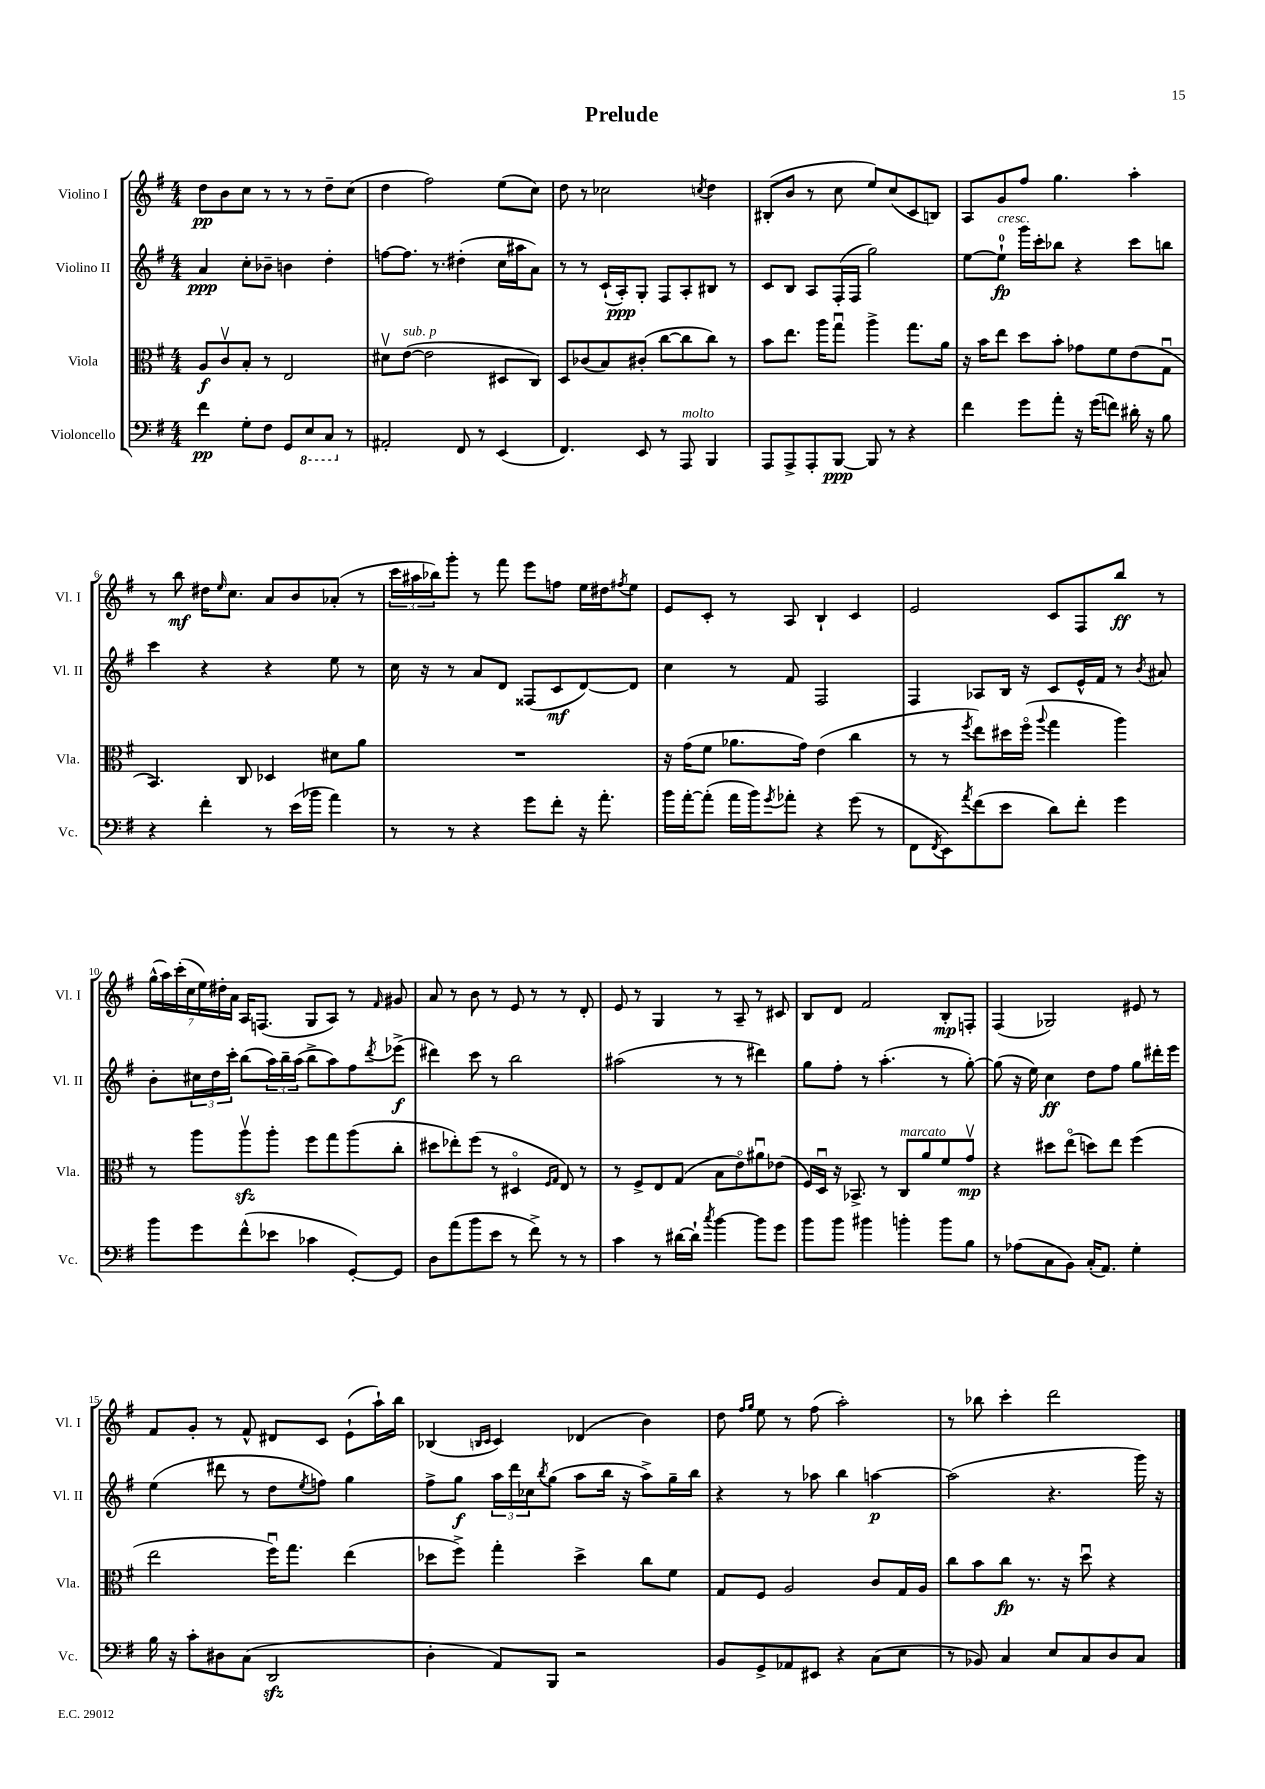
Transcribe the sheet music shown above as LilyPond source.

\header { title = "Prelude" }
<<
\new StaffGroup <<
\new Staff = "s0" \with { instrumentName = "Violino I" shortInstrumentName = "Vl. I" } {
    \clef treble \key g \major \numericTimeSignature \time 4/4
    d''8\pp b'8 c''8 r8 r8 r8 d''8-- c''8( |
    d''4 fis''2) e''8( c''8) |
    d''8 r8 ces''2 \acciaccatura { c''8 } d''4 |
    bis8-.( b'8 r8 c''8 e''8) c''8( c'8 b8) |
    a8 g'8 fis''8 g''4. a''4-. |
    r8 b''8\mf dis''16 \grace { e''16 } c''8. a'8 b'8 aes'8-.( r8 |
    \tuplet 3/2 { c'''16 ais''16 bes''16) } g'''8-. r8 fis'''8 e'''8 f''8 e''16 dis''16 \acciaccatura { fis''8 } e''8 |
    e'8 c'8-. r8 a8 b4-! c'4 |
    e'2 c'8 fis8 b''8\ff r8 |
    \tuplet 7/4 { g''16-^( a''16) c'''16-.( c''16 e''16) dis''16-. a'16 } a16 f8.( g8 a8) r8 \grace { fis'16 } gis'8 |
    a'8 r8 b'8 r8 e'8 r8 r8 d'8-. |
    e'8 r8 g4 r8 a8-- r8 cis'8 |
    b8 d'8 fis'2 b8-.\mp f8-. |
    fis4( ges2) eis'8 r8 |
    fis'8 g'8-. r8 fis'8-^ dis'8 c'8 e'8-!( a''16-!) b''16 |
    bes4( \grace { b16 c'16 } c'4) des'4( b'4) |
    d''8 \grace { fis''16 g''16 } e''8 r8 fis''8( a''2-.) |
    r8 bes''8 c'''4-. d'''2 \bar "|." |
}
\new Staff = "s1" \with { instrumentName = "Violino II" shortInstrumentName = "Vl. II" } {
    \clef treble \key g \major \numericTimeSignature \time 4/4
    a'4\ppp c''8-. bes'8-- b'4 d''4-. |
    f''8~ f''8. r8. dis''4-.( c''16 ais''16 a'8) |
    r8 r8 c'16-!( a16-.\ppp) g8-. fis8 a8-. bis8 r8 |
    c'8 b8 a8 fis16-.( fis16 g''2) |
    e''8~ e''8-0-!\fp^\markup { \italic "cresc." } g'''16 c'''16-. bes''8 r4 c'''8 b''8 |
    c'''4 r4 r4 e''8 r8 |
    c''16 r16 r8 a'8 d'8 fisis8( c'8\mf d'8~) d'8 |
    c''4 r8 fis'8 fis2 |
    fis4 aes8 b16 r16 c'8 e'16-^ fis'16 r8 \acciaccatura { b'8 } ais'8 |
    b'8-. \tuplet 3/2 { cis''16 d''16 c'''16-. } b''8( \tuplet 3/2 { a''16) b''16-- a''16( } b''8-> a''8) fis''8 \acciaccatura { d'''8 } ees'''8->\f( |
    dis'''4) c'''8 r8 b''2 |
    ais''2( r8 r8 dis'''4) |
    g''8 fis''8-. r8 a''4.-.( r8 g''8~-.) |
    g''8( r16 e''16) c''4\ff d''8 fis''8 g''8 dis'''16-. e'''16 |
    e''4( dis'''8 r8 d''8 \acciaccatura { e''8 } f''8) g''4 |
    fis''8-> g''8\f \tuplet 3/2 { a''16 d'''16 ces''16 } \acciaccatura { b''8 } g''8( a''8 b''16 r16 a''8->) g''16-- b''16 |
    r4 r8 aes''8 b''4 a''4~\p |
    a''2( r4. g'''16) r16 \bar "|." |
}
\new Staff = "s2" \with { instrumentName = "Viola" shortInstrumentName = "Vla." } {
    \clef alto \key g \major \numericTimeSignature \time 4/4
    a8\f c'8\upbow b8-. r8 e2 |
    dis'8\upbow e'8~^\markup { \italic "sub. p" }( e'2 dis8 c8) |
    d8 ces'8( b8) cis'8-.( c''8~ c''8 c''8) r8 |
    b'8 e''8. a''16 g''8\downbow a''4-> g''8. a'16 |
    r16 b'16 e''8 d''8 b'8-. ges'8 fis'8 e'8( g8\downbow |
    b,4.) c8 des4 dis'8 a'8 |
    R1 |
    r16 g'16( fis'8 aes'8. g'16) e'4( c''4 |
    r8 r8 \acciaccatura { fis''8 } e''8) dis''16 fis''16\flageolet( \appoggiatura { a''8 } g''4 a''4) |
    r8 a''8 a''8\upbow\sfz a''8-. fis''8 g''8 a''8( c''8-. |
    dis''8 ees''8-.) fis''8( r8 dis4\flageolet \grace { fis16 g16 } e8) r8 |
    r8 fis8-> e8 g8( b8 e'8\flageolet) ais'8\downbow ees'8( |
    fis16) d16\downbow r16 bes,8.-> r8 c8^\markup { \italic "marcato" } a'8 fis'8 g'8\upbow\mp |
    r4 dis''8 e''8\flageolet( d''8) e''8 fis''4( |
    e''2 fis''16\downbow) g''8. e''4( |
    des''8 fis''8->) g''4-. des''4-> c''8 fis'8 |
    g8 fis8 a2 c'8 g16 a16 |
    c''8 b'8 c''8\fp r8. r16 d''8\downbow r4 \bar "|." |
}
\new Staff = "s3" \with { instrumentName = "Violoncello" shortInstrumentName = "Vc." } {
    \clef bass \key g \major \numericTimeSignature \time 4/4
    fis'4\pp g8-. fis8 g,8 \ottava #-1 e,8 c,8 \ottava #0 r8 |
    ais,2-. fis,8 r8 e,4( |
    fis,4.) e,8 r8 a,,8^\markup { \italic "molto" } b,,4 |
    a,,8 a,,8-> a,,8-. b,,8~\ppp b,,8 r8 r4 |
    fis'4 g'8 a'8-. r16 g'16( f'8) dis'16-. r16 b8 |
    r4 fis'4-. r8 e'16( bes'16 a'4) |
    r8 r8 r4 g'8 fis'8-. r16 a'8.-. |
    b'16 a'16~-. a'8-.( a'16 b'16) \acciaccatura { g'8 } aes'8-. r4 g'8( r8 |
    fis,8 \acciaccatura { fis,8 } e,8) \acciaccatura { a'8 } fis'8( e'8 d'8) fis'8-. g'4 |
    b'8 g'8 fis'8-^( ees'8 ces'4 g,8~-.) g,8 |
    d8 a'8( b'8 e'8 r8 fis'8->) r8 r8 |
    c'4 r8 dis'16~ dis'16-! \acciaccatura { c''8 } b'4~ b'8 g'8 |
    b'8 b'8 bis'4 b'4-. b'8 b8 |
    r8 aes8( c8 b,8) c16-.( a,8.) g4-. |
    b16 r16 c'8-. dis8 c8( d,2\sfz |
    d4-. a,8) b,,8 r2 |
    b,8 g,8-> aes,8 eis,8 r4 c8( e8 |
    r8 bes,8) c4 e8 c8 d8 c8 \bar "|." |
}
>>
>>
